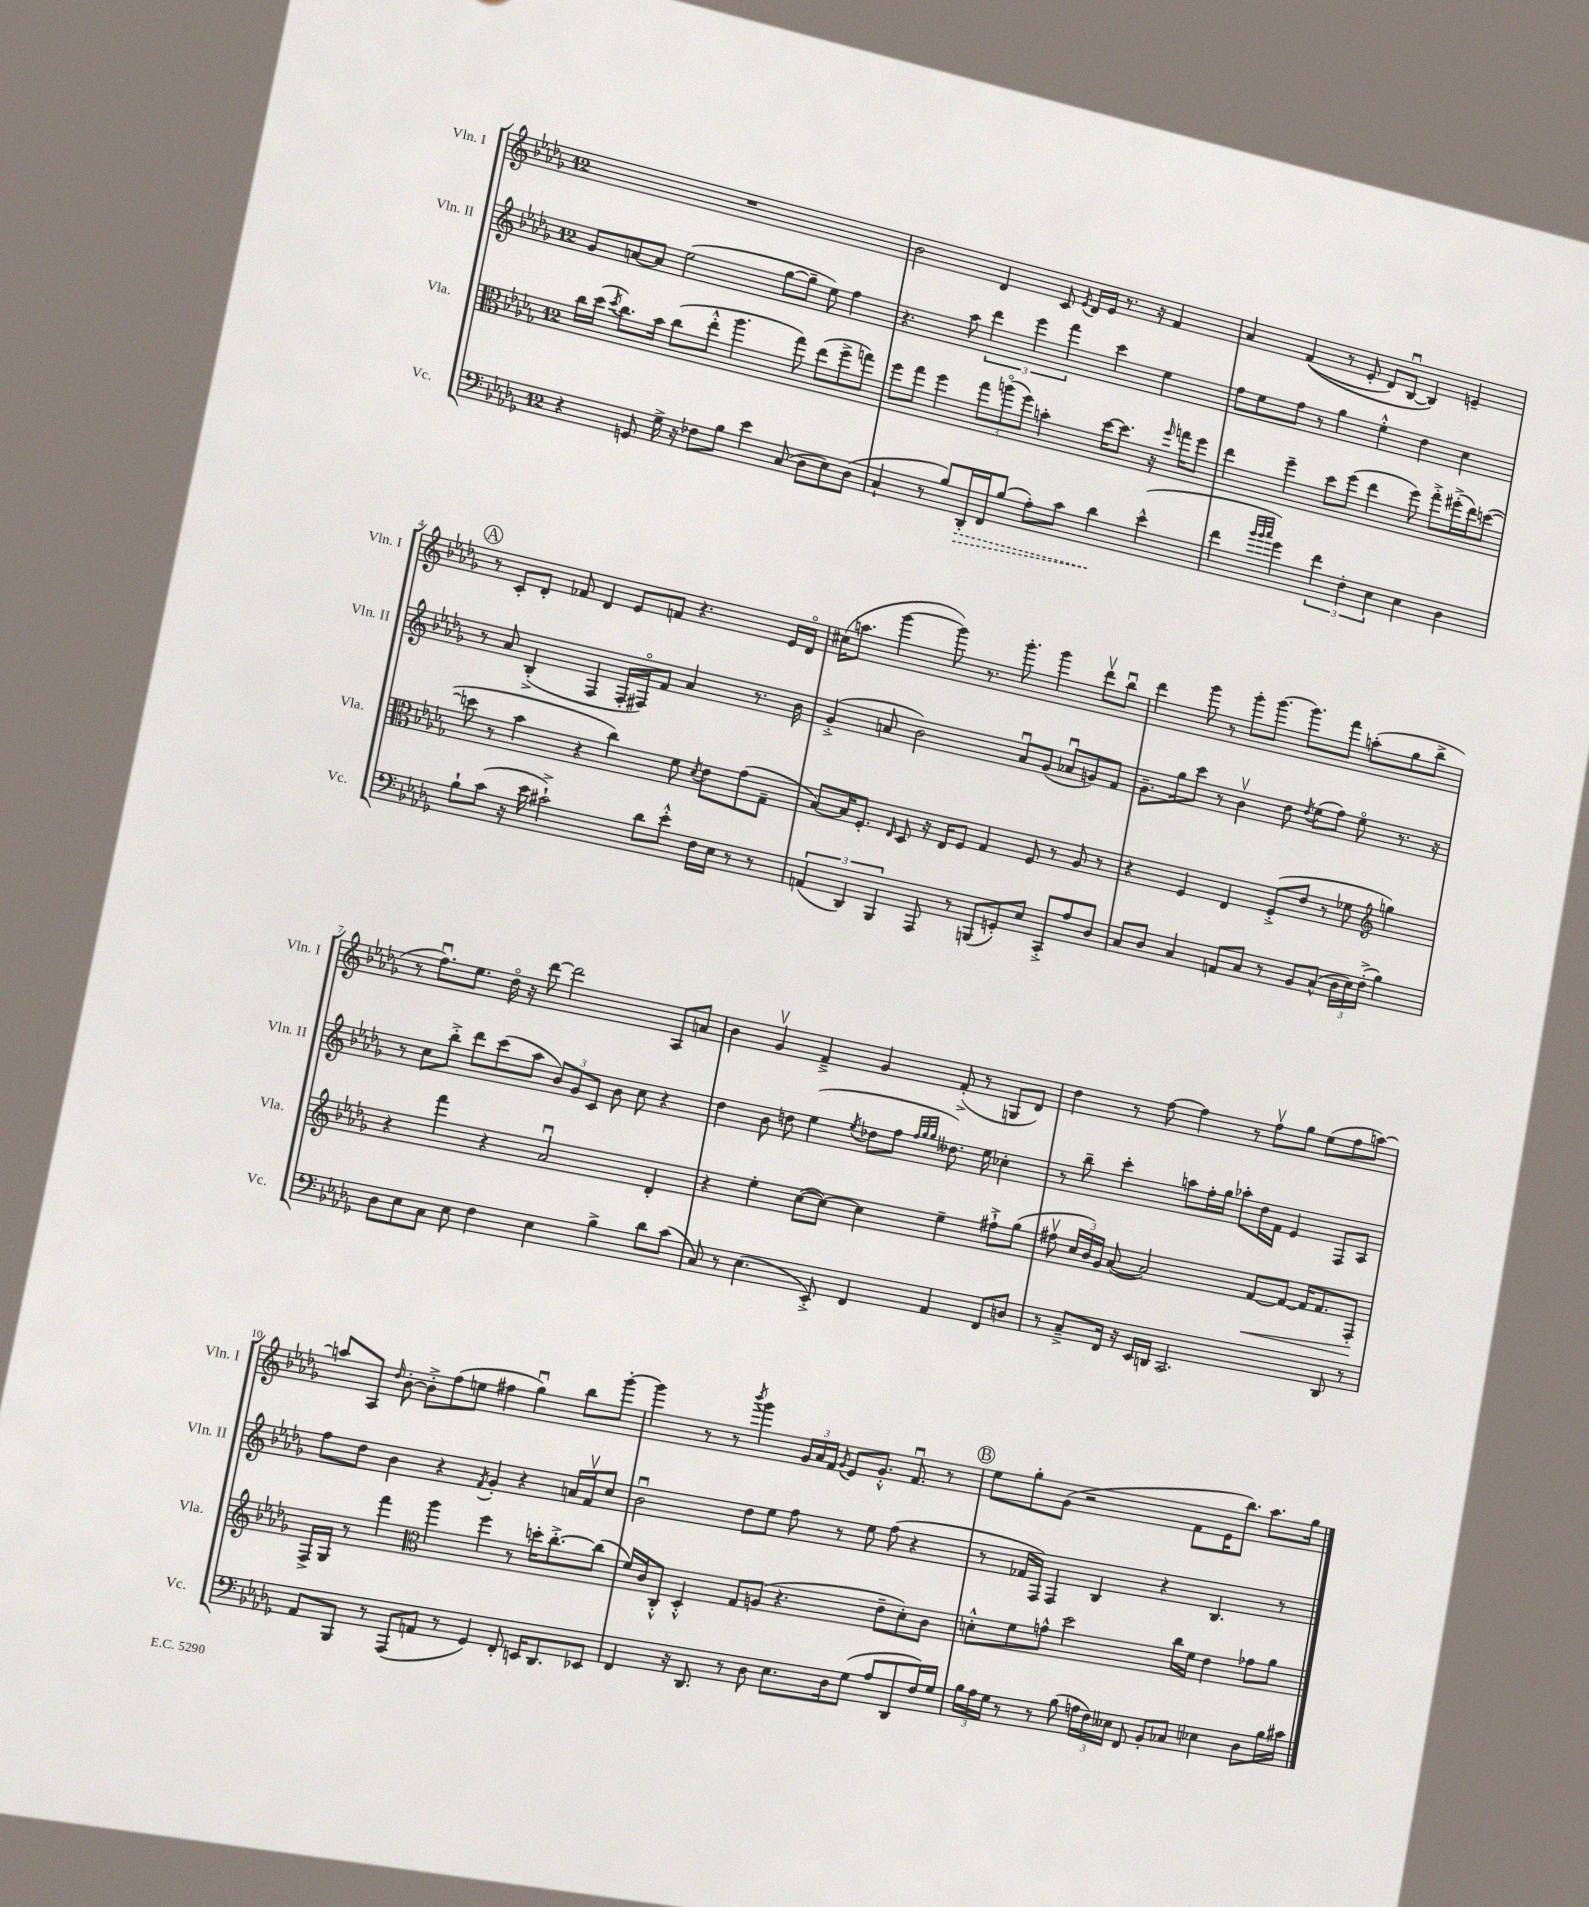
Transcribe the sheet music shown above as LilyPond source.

<<
\new StaffGroup <<
\new Staff = "s0" \with { instrumentName = "Vln. I" shortInstrumentName = "Vln. I" } {
    \clef treble \key des \major \once \override Staff.TimeSignature.style = #'single-digit \time 12/8
    \autoBeamOff R1. |
    bes'2 des'4 c'8 \acciaccatura { ees'8 } des'16[ ees'16] r8. r16 f'4 |
    aes'4 f'4(\( r8 ees'8-. des'8[) bes8]~\downbow bes4\) e'4-- |
    \mark \markup { \circle "A" } r8 c'8[-. des'8]-. fes'8 des'4 ees'8[ f'8] r4. ees'16[ des'16]\flageolet |
    cis''16[( a''8.] ges'''4~ ges'''8) r8. ges'''8.-. ges'''4 des'''8[\upbow bes''8]\downbow |
    des'''4 ges'''8 r8 ges'''8[-. ges'''8.]~ ges'''8.[ f'''8] a''8[-.( ges''8 bes''8]-> |
    r8 f''8.[\downbow) ees''8.] des''16\flageolet r16 des'''8~ des'''2 aes8[ a'8] |
    bes'4 ges'4\upbow f'4---> ges'4 f'8-.->( r8 g8[ des'8]) |
    des''4 r8 f''8~ f''4 r8 f''8[\upbow ges''8] ees''8[( f''8 a''8]~) |
    a''8[ aes8] \grace { des''16 } bes'8~-. bes'8[-.-> f''8( e''8] fis''4 ges''4\downbow) bes''8[ ges'''8]~-. |
    ges'''4 r8 r8 \acciaccatura { bes'''8 } ges'''4 \tuplet 3/2 { ges'16[ aes'16 f'16] } \acciaccatura { ges'8 } ees'8[ ges'8.]-.-^ f'8.\downbow r8 |
    \mark \markup { \circle "B" } ees''8[ ges''8-. ges'8]( r2 f'8[ ees'16 bes''8.]) aes''8.[ ges''16] \bar "|." |
}
\new Staff = "s1" \with { instrumentName = "Vln. II" shortInstrumentName = "Vln. II" } {
    \clef treble \key des \major \once \override Staff.TimeSignature.style = #'single-digit \time 12/8
    \autoBeamOff ges'8[ a'8~ a'8] ees''2( ges''8[~ ges''8]-- ees''8) f''4 |
    r4. aes''8 \tuplet 3/2 { des'''4 ees'''4 f'''4 } c'''4 ees''4 |
    f''8[ ees''8 f''8] r8 ges''4 ees''4-.-^ des''4 c''4 |
    \mark \markup { \circle "A" } r8 aes'8 bes4-.->( f4 f16[-. fis16\flageolet) f'8] aes'4 r8. bes'16 |
    ges'4-.->( a'8 bes'2) a'8[\downbow ges'8]( aes'8[\downbow g'8) f'8] |
    ges'8.[-- ges''16 c'''8] r8 bes'4\upbow des''8 \acciaccatura { des''8 } ees''8[( f''8]) ees''8\flageolet r8. r16 |
    r8 c''8[ bes''8]-.-> des'''8[ c'''8( aes''8] \tuplet 3/2 { bes'8[) ges'8 c'8] } bes'8 c''8 r4 |
    des''4 bes'8 d''8 ees''4( \acciaccatura { ees''8 } des''8[ f''8] \grace { f''32[ ges''32 ges''32] } deses''8.) ees''16 ces''4-. |
    r8 bes''8-- c'''4-. a''8[ f''16-. ges''16] aes''8[-. des''16 f'16] ees'4 f8[ aes8] |
    f''8[ des''8] bes'4 r4 \acciaccatura { f'8 } ges'4-. r4 a'16[ f'16\upbow c''8] |
    bes'2\downbow des''8[ ees''8] f''8 r8 ees''8 f''8( r4 |
    \mark \markup { \circle "B" } r8 fes'16[ f16]) f4 bes4 r4 bes4. r8 \bar "|." |
}
\new Staff = "s2" \with { instrumentName = "Vla." shortInstrumentName = "Vla." } {
    \clef alto \key des \major \once \override Staff.TimeSignature.style = #'single-digit \time 12/8
    \autoBeamOff c''16[ des''16]( \acciaccatura { des''8 } c''8.[) bes'16] c''8[( ees''8]-.-^ aes''4. ges''8) ees''8[( f''8-> g''8]) |
    f''8[ ges''8] f''4 \tuplet 3/2 { ges''8[ a''8\flageolet( f''8]) } b'4-. des''16[~ des''8.] r16 \grace { f''16 } g''16[ f''8] |
    ees''4 f''4-- des''8[ f''8]( ees''4 f''8) ges''8[-.-> fis''16-.->( ees''16) d''8]~( |
    \mark \markup { \circle "A" } d''8 r8 bes'4 r4 c''4) f'8 \acciaccatura { des'8 } ees'8[ ges'8( ges8]-- |
    bes8[~) bes16 f8.]-. \grace { ees16 } des8 r16 ees16[ f8] ges4 f8 r8 aes8 r8 |
    r4 f4 ees4 f8[-.->( ees'8] r8 fes'8 \clef treble g''4) |
    r4 f'''4 r4 aes'2\downbow des'4-. |
    r4 ees''4-. c''8[~( c''8]~) c''4 ees''4-- fis''8[-!-> ges''8]( |
    fis''8\upbow \tuplet 3/2 { c''16[ bes'16) ges'16] } aes'8~( aes'2) f'8[~\< f'8]~ f'16[ f'8. f8]-.\! |
    f16[-> ges16] r8 f'''4 \clef alto aes''4 f''4 r8 d''16[-. c''8.~-.-> c''8]( |
    f'16[) c'16 c8]-.-^ des4-.-^ ges8[ a8]( r4. ees'8[-- des'8-.) c'8] |
    \mark \markup { \circle "B" } d'8[-.-^ f'8 g'8]-^ des''2 c''16[ f'16] ees'4 ges'8[ aes'8] \bar "|." |
}
\new Staff = "s3" \with { instrumentName = "Vc." shortInstrumentName = "Vc." } {
    \clef bass \key des \major \once \override Staff.TimeSignature.style = #'single-digit \time 12/8
    \autoBeamOff r4 g,8 ges16-> r16 fes8[ bes8] ees'4 c8( des8[ ees8) des8]( |
    c4-! r8 bes8[) \once \override Hairpin.style = #'dashed-line des,16-.\> f,16 bes8]( aes8[-.) c'8] des'4\! ees'4-^( |
    f'4 \grace { bes'32[ bes'32 c''32] } ges'4) \tuplet 3/2 { f'4 f4-. ees4 } ees4 des4 |
    \mark \markup { \circle "A" } bes8[-! c'8]( r16 ees'16 cis'2-!->) des'8[ ees'8]-.-^ f16[ ees16] r8 r8 |
    \tuplet 3/2 { a,4( des,4) bes,,4 } aes,,8 r8 b,,8[( g,8-.) ees8] c,8[-.-> aes8 des8] |
    c8[ des8] c4 a,8[ c8] r8 bes,8[ c8]-^( \tuplet 3/2 { des16[ ees16) f16]-.->( } bes4) |
    des8[ ees8 c8] ees8 f4 ees4 bes4-> des'8[ c'8]( |
    c8) r8 ees4.( ees,8-.->) f,4 aes,4 f,8[ d8] |
    r8 c8[---> f,16] r16 ees,16[ d,16] c,2. d,8 r8 |
    aes,8[ bes,,8] r8 aes,,8[( a,8] r8 ges,4) f,8-. e,16[ des,8. ees,8] |
    f,4 r16 des,8. r8 des8 ees8.[ des16 ges8]( aes8[ des,8 f16) ges16] |
    \mark \markup { \circle "B" } \tuplet 3/2 { bes16[ aes16 ges16] } r8 r8 bes8( \tuplet 3/2 { a16[ f16) eeses16] } f,8 bes,8[-. ces8] ees4 des8[ bes16 cis'16] \bar "|." |
}
>>
>>
